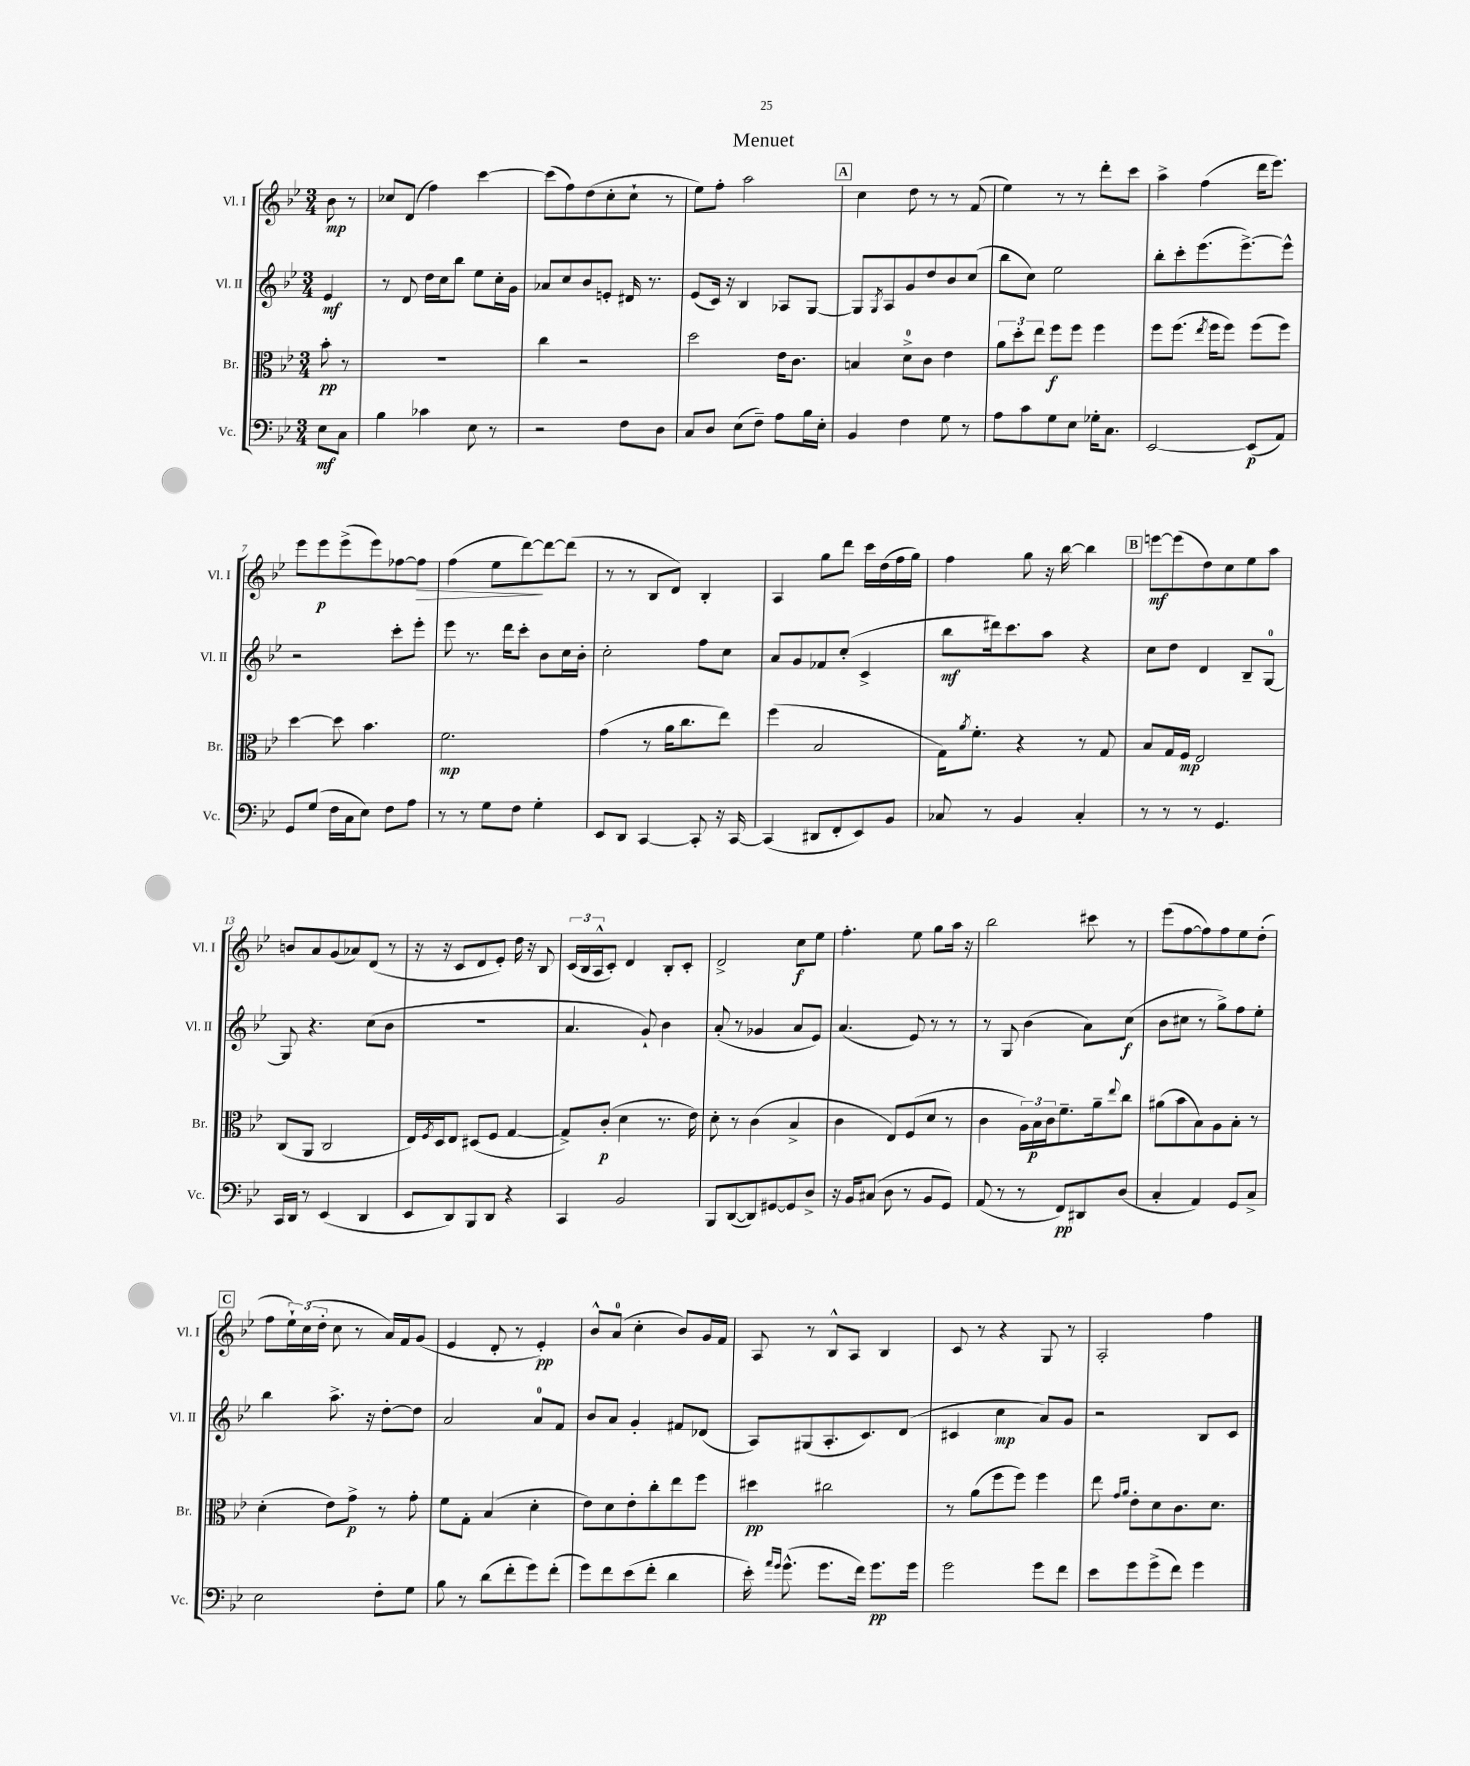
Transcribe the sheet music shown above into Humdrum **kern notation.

**kern	**kern	**kern	**kern
*staff4	*staff3	*staff2	*staff1
*clefF4	*clefC3	*clefG2	*clefG2
*k[b-e-]	*k[b-e-]	*k[b-e-]	*k[b-e-]
*M3/4	*M3/4	*M3/4	*M3/4
8E-	8b-'	4e-	8b-
8C	8r	.	8r
=	=	=	=
4B-	2.r	8r	8cc-
.	.	8d	(8d
4c-	.	16dd	4ff)
.	.	16cc	.
.	.	8bb-	.
8E-	.	8ee-	[4ccc
8r	.	16cc'	.
.	.	16g	.
=	=	=	=
2r	4cc	8a-	(8ccc]
.	.	8cc	8ff)
.	2r	8b-	(8dd
.	.	8e'	8cc'
8F	.	16d#	8cc`
.	.	8.r	.
8D	.	.	8r
=	=	=	=
8C	2dd	(8e-	8ee-)
8D	.	16c)	8ff'
.	.	16r	.
(8E-	.	4B-	2aa
8F~)	.	.	.
8A	16e-	8A-	.
.	8.c	.	.
16B-	.	[8G	.
16E-'	.	.	.
=	=	=	=
4BB-	4B	8G]	4cc
.	.	8qG	.
.	.	8A	.
4F	8d^	8g	8dd
.	8c	8dd	8r
8G	4e-	8b-	8r
8r	.	(8cc	(8f
=	=	=	=
8A	12a	8bb-	4ee-)
.	12dd'	.	.
8c	.	8cc)	.
.	12ee-	.	.
8G	8ff	2ee-	8r
8E-	8ff	.	8r
16G-'	4ff	.	8ddd'
8.C	.	.	.
.	.	.	8ccc
=	=	=	=
[2EE-	8ff	8bb-'	4aa^
.	(8.ff	8ccc'	.
.	.	(8.eee-	(4ff
.	8qee-	.	.
.	16ff	.	.
.	8ff)	.	.
.	.	[8.eee-^)	.
(8EE-]	(8ff	.	16ddd
.	.	.	8.eee-)
8AA)	8ff)	8eee-^^]	.
=	=	=	=
8GG	[4dd	2r	8eee-
(8G	.	.	8eee-
16F	8dd]	.	(8eee-^
16C	.	.	.
8E-)	4.b-	.	8eee-)
8F	.	8ccc'	[8ff-
8A	.	8eee-'	8ff-]
=	=	=	=
8r	2.f	8eee-	(4ff
8r	.	8.r	.
8G	.	.	8ee-
.	.	16ddd	.
8F	.	8ccc'	[8ddd)
4G'	.	8b-	8ddd_
.	.	16cc	(8ddd]
.	.	16b-'	.
=	=	=	=
8EE-	(4g	2cc'	8r
8DD	.	.	8r
[4CC	8r	.	8B-
.	16a	.	8d)
.	8.cc	.	.
8CC']	.	8ff	4B-'
16r	8ee-)	8cc	.
[16CC	.	.	.
=	=	=	=
(4CC]	(4ff	8a	4A
.	.	8g	.
8DD#	2B-	8f-	8gg
8FF'	.	(8cc'	8ddd
8EE-)	.	4c^	16ccc
.	.	.	(16dd
8BB-	.	.	16ff
.	.	.	16gg)
=	=	=	=
8C-	16G)	8bb-	4ff
.	8qa	.	.
.	8.f'	.	.
8r	.	16ddd#)	.
.	.	8.ccc	.
4BB-	4r	.	8gg
.	.	8aa	16r
.	.	.	[16bb-
4C-'	8r	4r	4bb-]
.	8G	.	.
=	=	=	=
8r	8B-	8cc	[8eee
8r	16G	8dd	(8eee]
.	16F	.	.
8r	2E-	4d	8dd)
4.GG	.	.	8cc
.	.	8B-~	8ee-
.	.	[8G	8aa
=	=	=	=
16CC	(8C	8G]	8b
16DD	.	.	.
8r	8AA	4.r	8a
(4EE-	2C	.	(8g
.	.	.	8a-)
4DD	.	(8cc	(8d
.	.	8b-	8r
=	=	=	=
8EE-	16E-)	2.r	16r
.	8qF	.	.
.	16D	.	16r
8DD)	8E-	.	8c
8BBB-	(8D#	.	8d
8DD	8F	.	8e-')
4r	[4G	.	16dd
.	.	.	16r
.	.	.	8B-
=	=	=	=
4CC	8G^])	4.a	(24c
.	.	.	24B-
.	.	.	24A^^
.	(8c'	.	8c')
2BB-	4d	.	4d
.	.	8g`)	.
.	8.r	4b-	8B-'
.	.	.	8c'
.	16e-)	.	.
=	=	=	=
8BBB-	8d'	(8a'	2d^
([8DD	8r	8r	.
8DD])	(4c	4g-	.
[8GG#	.	.	.
8GG#]	4B-^	8a	8cc
8D^	.	8e-)	8ee-
=	=	=	=
16r	4c	(4.a	4.ff'
16BB-	.	.	.
(8C#	.	.	.
8D	8E-)	.	.
8r	(8F	8e-)	8ee-
8BB-	8d	8r	8gg
8GG)	8r	8r	16aa
.	.	.	16r
=	=	=	=
(8AA	4c	8r	2bb-
8r	.	8G	.
8r	24A)	(4b-	.
.	24B-	.	.
.	24c	.	.
8FF)	8.f~	.	.
8DD#	.	8a)	8ccc#
.	16a~	.	.
.	8qqee-	.	.
(8D	8cc	(8cc	8r
=	=	=	=
4C'	(8a#	8b-	(8eee-
.	8b-	8cc#	[8ff
4AA)	8B-)	8r	8ff])
.	8A	8gg^)	8ff
8GG	8B-'	8ff	8ee-
8C^	8r	8ee-'	(8dd'
=	=	=	=
2E-	(4d'	4bb-	8ff
.	.	.	24ee-`)
.	.	.	(24cc
.	.	.	24dd'
.	8e-)	8.aa^	8cc
.	8g^	.	8r
.	.	16r	.
8F'	8r	[8dd'	16a)
.	.	.	16f
8G	8g'	8dd]	(8g
=	=	=	=
8B-	8f	2a	4e-
8r	8G'	.	.
(8d	(4B-	.	8d'
8f'	.	.	8r
8g)	4d'	8a	4e-')
(8f'	.	8f	.
=	=	=	=
8g)	8e-)	8b-	8b-^^
8f	8d	8a	(8a
(8e-	8e-'	4g'	4cc'
8f'	8cc'	.	.
4d	8ee-	8f#	8b-)
.	8ff	(8d-	16g
.	.	.	16f
=	=	=	=
16e-')	4dd#	8A)	8A
16qqa	.	.	.
16qqg	.	.	.
(8.g^^	.	.	.
.	.	(8G#	8r
8.g	2cc#	8.A'	8B-^^
.	.	.	8A
16f)	.	8.c)	.
8.g	.	.	4B-
.	.	(8d	.
16g	.	.	.
=	=	=	=
2g	8r	4c#	8c
.	(8a	.	8r
.	8ff	4cc	4r
.	8ff)	.	.
8g	4ff	8a)	8G
8f	.	8g	8r
=	=	=	=
8e-	8ee-	2r	2A'
.	16qqg	.	.
.	16qqa	.	.
8g	8e-'	.	.
(8g^	8d	.	.
8f)	8.c	.	.
4g	.	8B-	4ff
.	8.d	.	.
.	.	8c	.
==	==	==	==
*-	*-	*-	*-
